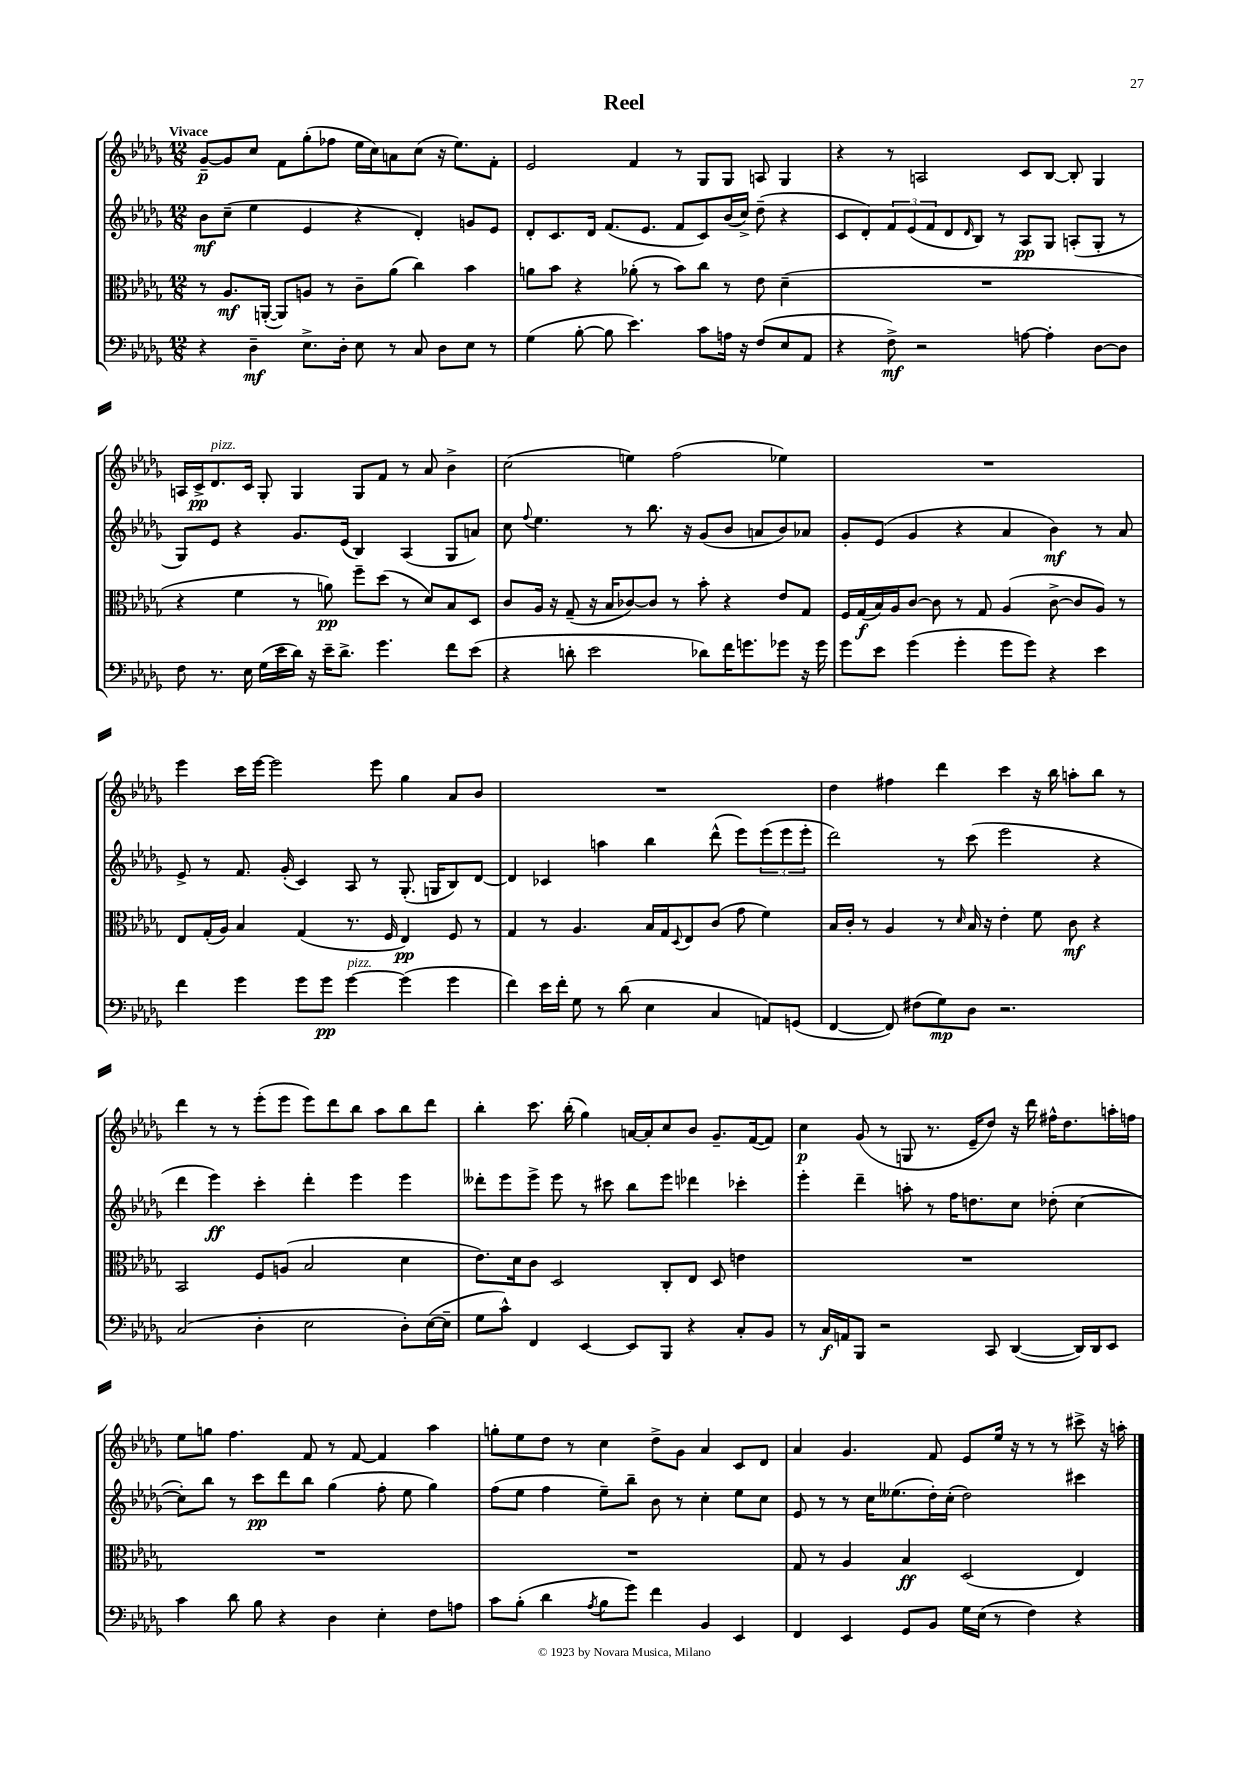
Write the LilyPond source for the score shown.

\header { title = "Reel" }
<<
\new StaffGroup <<
\new Staff = "s0" {
    \clef treble \key des \major \numericTimeSignature \time 12/8 \tempo "Vivace"
    ges'8~--\p ges'8 c''8 f'8 ges''8-.( fes''8 ees''16 c''16) a'8 c''8( r16 ees''8.) f'8-. |
    ees'2 f'4 r8 ges8 ges8 a8 ges4 |
    r4 r8 a2 c'8 bes8~ bes8-. ges4 |
    a16 c'16->\pp des'8.^\markup { \italic "pizz." } c'16 ges8-. ges4 ges8 f'8 r8 aes'8 bes'4-> |
    c''2( e''4) f''2( ees''4) |
    R1. |
    ees'''4 c'''16 ees'''16~ ees'''2 ees'''8 ges''4 aes'8 bes'8 |
    R1. |
    des''4 fis''4 des'''4 c'''4 r16 bes''16 a''8-. bes''8 r8 |
    des'''4 r8 r8 ees'''8-.( ees'''8 ees'''8) des'''8 bes''8 aes''8 bes''8 des'''8 |
    bes''4-. c'''8. bes''16-.( ges''4) a'16~ a'16-. c''8 bes'8 ges'8.-- f'16~( f'8) |
    c''4\p ges'8( r8 g8 r8. ees'16-- des''8) r16 des'''16 fis''16-^ des''8. a''16-. f''16 |
    ees''8 g''8 f''4. f'8 r8 f'8~ f'4 aes''4 |
    g''8-. ees''8 des''8 r8 c''4 des''8-> ges'8 aes'4 c'8 des'8 |
    aes'4 ges'4. f'8 ees'8 ees''16 r16 r8 r8 cis'''8-> r16 a''16-. \bar "|." |
}
\new Staff = "s1" {
    \clef treble \key des \major \numericTimeSignature \time 12/8
    bes'8\mf c''8--( ees''4 ees'4 r4 des'4-.) g'8 ees'8 |
    des'8-. c'8. des'16 f'8.( ees'8. f'8 c'8) bes'16( c''16->) des''8--( r4 |
    c'8 des'8-.) \tuplet 3/2 { f'8 ees'8( f'8 } des'8 \grace { des'16 } bes8) r8 aes8\pp ges8 a8-.( ges8-. r8 |
    ges8) ees'8 r4 ges'8. ees'16( bes4) aes4( ges8 a'8) |
    c''8 \appoggiatura { f''8 } ees''4. r8 bes''8. r16 ges'8( bes'8 a'8 bes'8) aes'8 |
    ges'8-. ees'8( ges'4 r4 aes'4 bes'4\mf) r8 aes'8 |
    ees'8-> r8 f'8. ges'16-.( c'4) aes8 r8 ges8.-.( g16 bes8) des'8~ |
    des'4 ces'4 a''4 bes''4 des'''8-^( ees'''8) \tuplet 3/2 { ees'''8( ees'''8 ees'''8-. } |
    des'''2) r8 c'''8( ees'''2 r4 |
    des'''4 ees'''4\ff) c'''4-. des'''4-. ees'''4 ees'''4 |
    deses'''8-. ees'''8 ees'''8-> ees'''8 r8 cis'''8 bes''8 ees'''8 des'''4 ces'''4-. |
    ees'''4-. des'''4-- a''8-. r8 f''16 d''8. c''8 des''8-.( c''4~ |
    c''8-.) bes''8 r8 c'''8\pp des'''8 bes''8 ges''4( f''8-. ees''8 ges''4) |
    f''8( ees''8 f''4 ees''8--) bes''8-- bes'8 r8 c''4-. ees''8 c''8 |
    ees'8 r8 r8 c''16 eeses''8.( des''16-.) c''16-.( des''2) cis'''4 \bar "|." |
}
\new Staff = "s2" {
    \clef alto \key des \major \numericTimeSignature \time 12/8
    r8 aes8.\mf a,16~-.( a,8) a8 r8 c'8-- aes'8( c''4) bes'4 |
    a'8 bes'8 r4 aes'8-.( r8 bes'8) c''8 r8 ees'8 des'4--( |
    R1. |
    r4 f'4 r8 a'8\pp) f''8-- des''8( r8 des'8) bes8 des8 |
    c'8 aes16 r16 ges8--( r16 bes16 ces'8~) ces'8 r8 bes'8-. r4 ees'8 ges8 |
    f16 ges16\f( bes16) aes16 c'8~ c'8 r8 ges8 aes4( c'8~-> c'8 aes8) r8 |
    ees8 ges16-.( aes16) bes4 ges4( r8. f16 ees4\pp) f8 r8 |
    ges4 r8 aes4. bes16 ges16 \appoggiatura { des8 } ees8 c'8( ges'8 f'4) |
    bes16 c'16-. r8 aes4 r8 \grace { des'16 } bes16 r16 ees'4-. f'8 c'8\mf r4 |
    bes,2 f8 a8( bes2 des'4 |
    ees'8.) des'16 c'8 des2 c8-. ees8 des8 e'4 |
    R1. |
    R1. |
    R1. |
    ges8 r8 aes4 bes4\ff des2( ees4) \bar "|." |
}
\new Staff = "s3" {
    \clef bass \key des \major \numericTimeSignature \time 12/8
    r4 des4--\mf ees8.-> des16-. ees8 r8 c8 des8 ees8 r8 |
    ges4( bes8~-. bes8 ees'4.) c'8 a16 r16 f8( ees8 aes,8 |
    r4 f8->\mf) r2 a8~ a4-. des8~ des8 |
    f8 r8. ees16 ges16( ees'16 des'16) r16 ees'16-- des'8.-> ges'4. f'8 ees'8( |
    r4 d'8-. ees'2 des'8) f'16 g'8. ges'8 r16 ges'16 |
    ges'8 ees'8 ges'4( ges'4-. ges'8 ges'8) r4 ees'4 |
    f'4 ges'4 ges'8 ges'8\pp ges'4~^\markup { \italic "pizz." } ges'4( ges'4 |
    f'4) ees'16 f'16-. ges8 r8 des'8( ees4 c4 a,8) g,8( |
    f,4~ f,8) fis8( ges8\mp) des8 r2. |
    c2( des4-. ees2 des8-.) ees16~( ees16-- |
    ges8 c'8-^) f,4 ees,4~ ees,8 bes,,8 r4 c8-. bes,8 |
    r8 c16\f a,16 bes,,8 r2 c,8 des,4~( des,16) des,16 ees,8 |
    c'4 des'8 bes8 r4 des4 ees4-. f8 a8 |
    c'8 bes8-.( des'4 \acciaccatura { aes8 } bes8 ges'8) f'4 bes,4 ees,4 |
    f,4 ees,4 ges,8 bes,8 ges16 ees16( r8 f4) r4 \bar "|." |
}
>>
>>
\layout { \context { \Score \remove "Bar_number_engraver" } }
